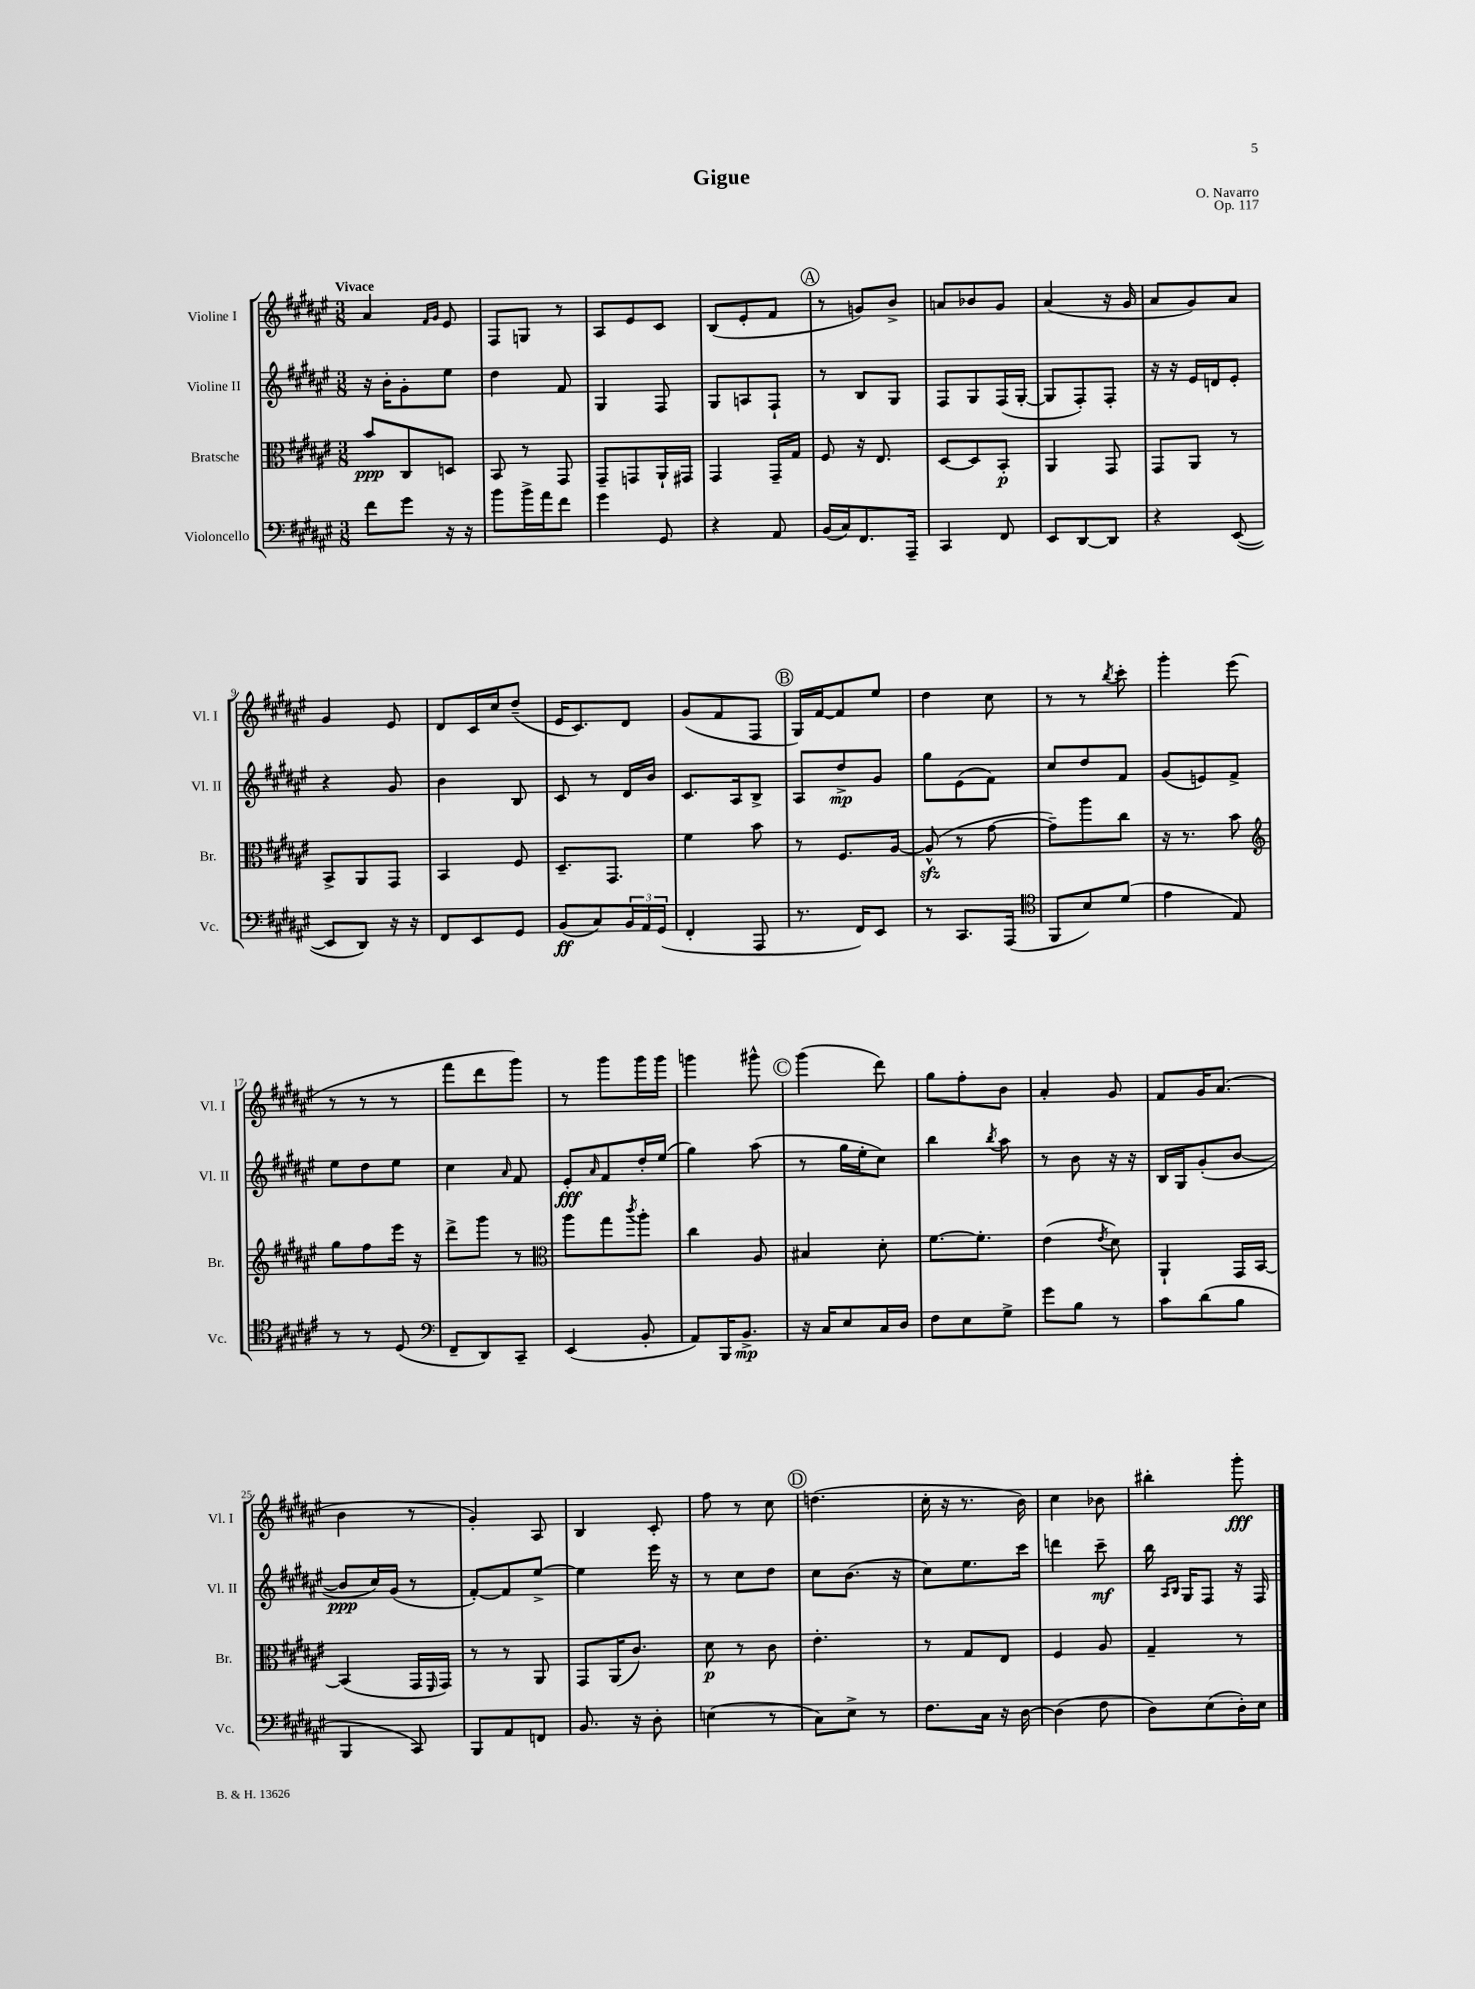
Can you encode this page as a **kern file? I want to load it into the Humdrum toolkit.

**kern	**kern	**kern	**kern
*staff4	*staff3	*staff2	*staff1
*clefF4	*clefC3	*clefG2	*clefG2
*k[f#c#g#d#a#e#]	*k[f#c#g#d#a#e#]	*k[f#c#g#d#a#e#]	*k[f#c#g#d#a#e#]
*M3/8	*M3/8	*M3/8	*M3/8
8f#	8b	16r	4a#
.	.	16b'	.
8g#	8C#	8g#'	.
.	.	.	16qqf#
.	.	.	16qqg#
16r	8D	8ee#	8e#
16r	.	.	.
=	=	=	=
8b	8BB	4dd#	8F#
16b^	8r	.	8G
16a#	.	.	.
8f#	8GG#	8f#	8r
=	=	=	=
4g#	8GG#~	4G#	8A#
.	8GG	.	8e#
8GG#	16AA#`	8F#	8c#
.	16GG#	.	.
=	=	=	=
4r	4GG#	8G#	(8B
.	.	8A	8e#'
8AA#	16GG#~	8F#`	8f#
.	16G#	.	.
=	=	=	=
(16BB	8F#	8r	8r
16C#)	.	.	.
8.FF#	16r	8B	8g)
.	8.E#	.	.
.	.	8G#	8b^
16AAA#~	.	.	.
=	=	=	=
4CC#	[8D#	8F#	8a
.	8D#]	8G#	8b-
8FF#	8BB'	(16F#	8g#
.	.	[16G#'	.
=	=	=	=
8EE#	4AA#	8G#]	(4a#
[8DD#	.	8F#')	.
8DD#]	8GG#	8F#'	16r
.	.	.	16g#
=	=	=	=
4r	8GG#	16r	8a#
.	.	16r	.
.	8AA#	16e#	8g#)
.	.	16d	.
([8EE#	8r	8e#'	8a#
=	=	=	=
8EE#]	8BB^	4r	4g#
8DD#)	8AA#	.	.
16r	8GG#	8g#	8e#
16r	.	.	.
=	=	=	=
8FF#	4BB	4b	8d#
8EE#	.	.	16c#
.	.	.	16cc#
8GG#	8F#	8B	(8dd#~
=	=	=	=
(8BB	8.D#~	8c#	16e#
.	.	.	8.c#)
8C#)	.	8r	.
.	8.GG#	.	.
24BB	.	16d#	8d#
24AA#	.	.	.
.	.	16b	.
(24GG#	.	.	.
=	=	=	=
4FF#'	4f#	8.c#	(8g#
.	.	.	8f#
.	.	16A#	.
8AAA#	8b	8B^	8F#
=	=	=	=
8.r	8r	8A#	16G#)
.	.	.	[16f#
.	8.F#	8dd#^	8f#]
16FF#)	.	.	.
8EE#	.	8g#	8ee#
.	[16A#	.	.
=	=	=	=
8r	(8A#^^]	8gg#	4dd#
8.CC#	8r	(8e#	.
.	[8g#	8f#)	8cc#
(16AAA#	.	.	.
=	=	=	=
*clefC4	*	*	*
8FF#	8g#~])	8cc#	8r
8B)	8aa#	8dd#	8r
.	.	.	8qbb
(8d#	8cc#	8f#	8ccc#'
=	=	=	=
4e#	16r	(8g#	4ggg#'
.	8.r	.	.
.	.	8e)	.
8E#)	8b	8f#^	(8eee#
=	=	=	=
*	*clefG2	*	*
8r	8gg#	8ee#	8r
8r	8ff#	8dd#	8r
(8D#	16eee#	8ee#	8r
.	16r	.	.
=	=	=	=
*clefF4	*	*	*
8FF#~	8ddd#^	4cc#	8fff#
8DD#)	8ggg#	.	8ddd#
.	.	16qqa#	.
8CC#~	8r	8f#	8ggg#)
=	=	=	=
*	*clefC3	*	*
(4EE#	8aa#	8e#'	8r
.	.	16qqa#	.
.	8gg#	8f#	8ggg#
.	8qccc#	.	.
8BB'	8aa#'	16dd#'	16ggg#
.	.	(16ee#	16ggg#
=	=	=	=
8AA#)	4cc#	4gg#)	4ggg
16BBB	.	.	.
8.BB^	.	.	.
.	8A#	(8aa#	8ggg#^^
=	=	=	=
16r	4B#	8r	(4ggg#
16C#	.	.	.
8E#	.	16gg#	.
.	.	16ee#'	.
16C#	8d#'	8cc#)	8ddd#)
16D#	.	.	.
=	=	=	=
8F#	[8.f#	4bb	8gg#
8E#	.	.	8ff#'
.	8.f#']	.	.
.	.	8qbb	.
8G#^	.	8aa#	8b
=	=	=	=
8g#	(4e#	8r	4a#'
8B	.	8b	.
.	8qe#	.	.
8r	8d#)	16r	8g#
.	.	16r	.
=	=	=	=
8c#	4AA#`	16B	8f#
.	.	16G#	.
(8d#	.	(8g#'	16g#
.	.	.	(8.a#
8B	16GG#	[8b	.
.	[16BB	.	.
=	=	=	=
4BBB	(4BB]	8b]	4b
.	.	16cc#)	.
.	.	(16g#	.
8CC#)	16GG#	8r	8r
.	16qqFF#	.	.
.	16GG#)	.	.
=	=	=	=
8BBB	8r	[8f#')	4g#')
8AA#	8r	8f#]	.
8FF	8AA#	[8ee#^	8A#
=	=	=	=
8.BB	8GG#	4ee#]	4B
.	(16AA#	.	.
16r	8.c#)	.	.
8D#'	.	16eee#	8c#'
.	.	16r	.
=	=	=	=
(4E	8d#	8r	8ff#
.	8r	8cc#	8r
8r	8c#	8dd#	8cc#
=	=	=	=
8C#)	4.e#'	8cc#	(4.dd
8E#^	.	(8.b	.
8r	.	.	.
.	.	16r	.
=	=	=	=
8.F#	8r	8cc#)	16cc#'
.	.	.	16r
.	8G#	8.ee#	8.r
16C#	.	.	.
16r	8E#	.	.
[16D#	.	16ccc#	16b)
=	=	=	=
(4D#]	4F#	4ddd	4cc#
8F#	8A#	8ccc#~	8b-
=	=	=	=
8D#)	4G#~	16bb	4bb#'
.	.	16qqA#	.
.	.	16qqB	.
.	.	16G#	.
(8E#	.	8F#	.
16D#')	8r	16r	8ggg#'
16E#	.	16F#	.
==	==	==	==
*-	*-	*-	*-
